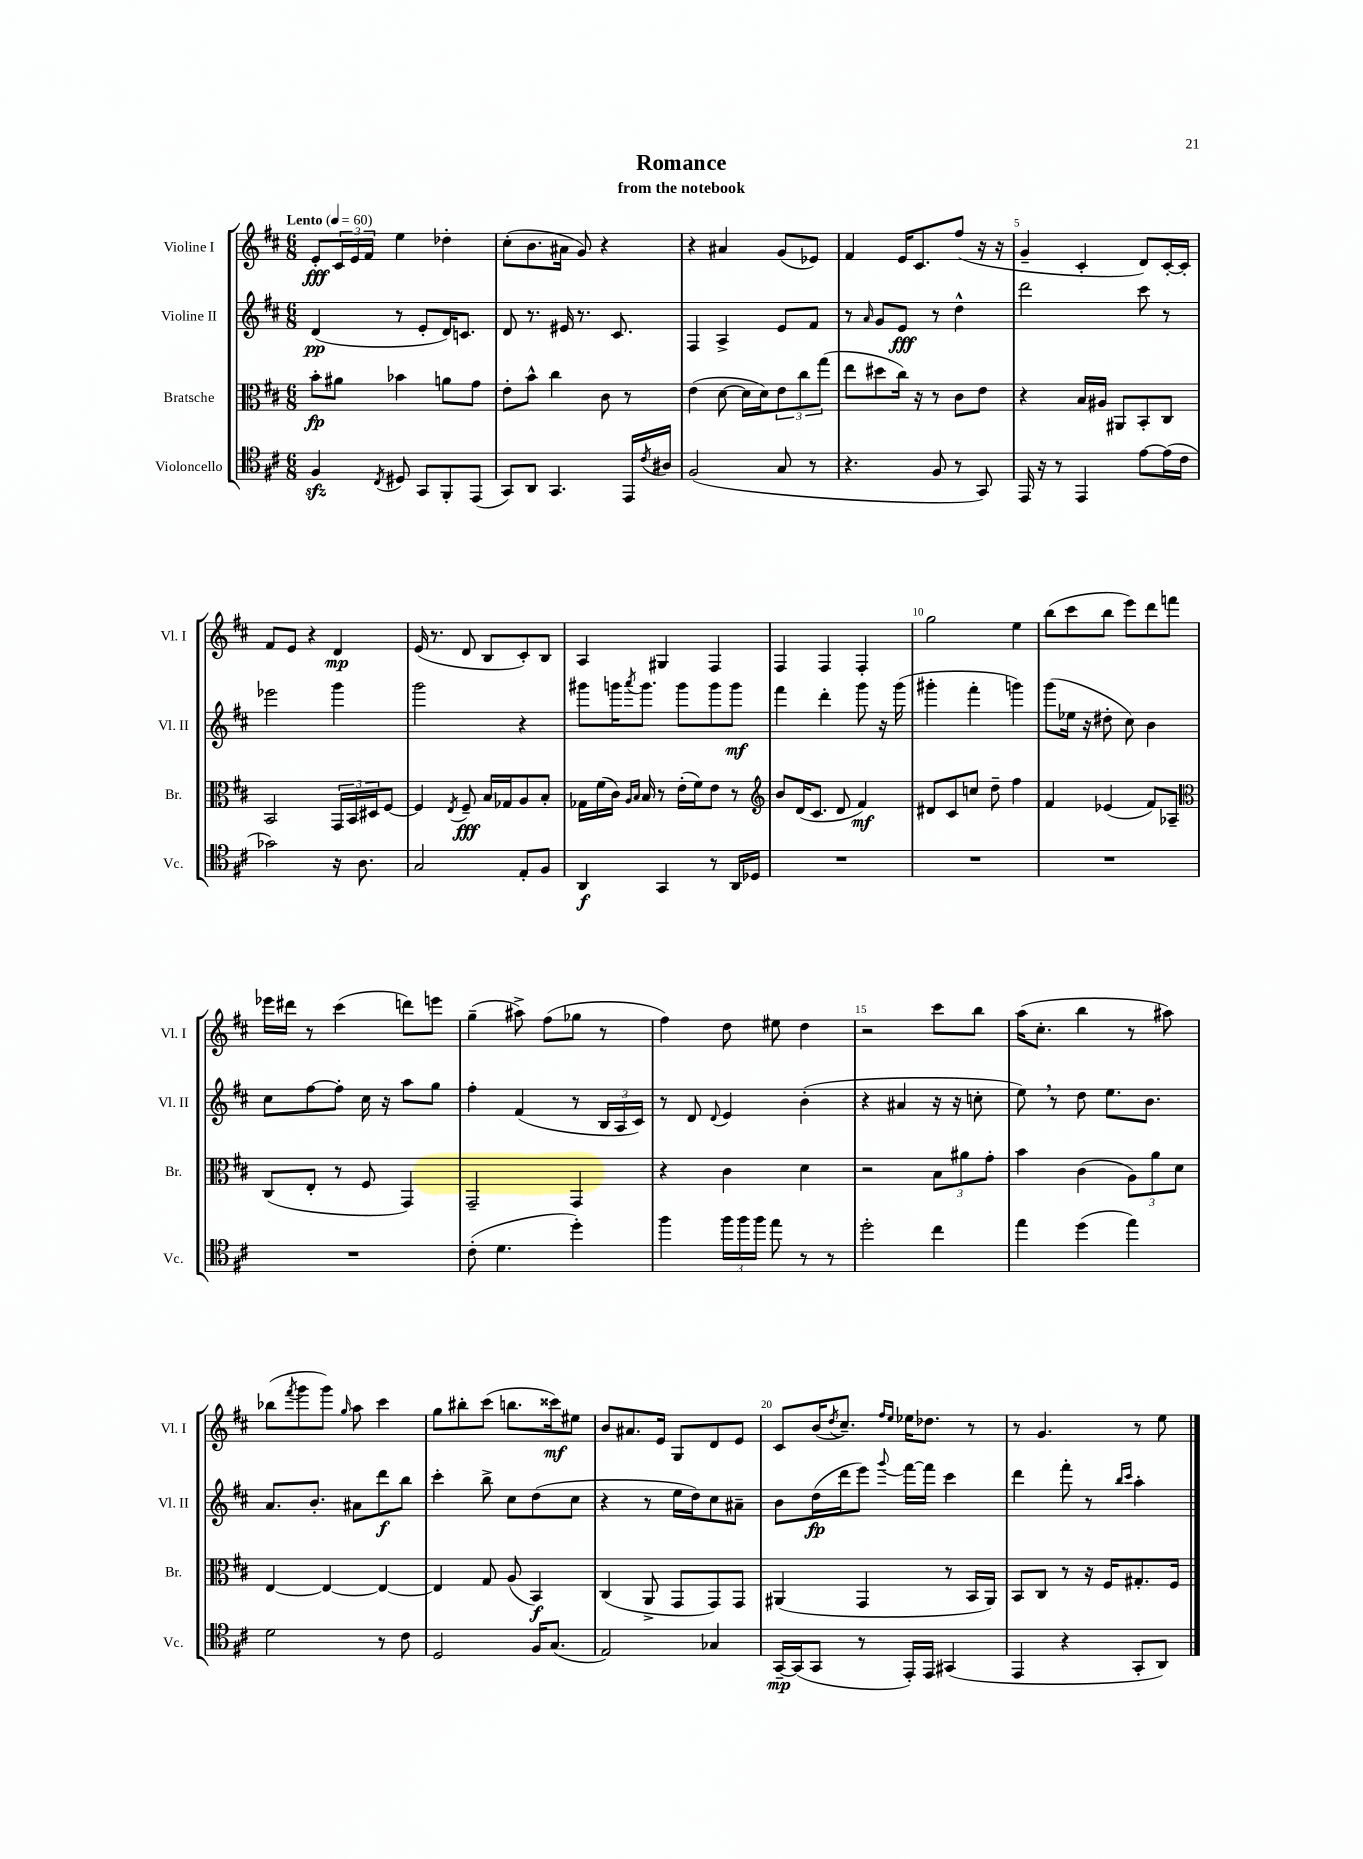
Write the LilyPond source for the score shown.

\header { title = "Romance" subtitle = "from the notebook" }
<<
\new StaffGroup <<
\new Staff = "s0" \with { instrumentName = "Violine I" shortInstrumentName = "Vl. I" } {
    \clef treble \key d \major \numericTimeSignature \time 6/8 \tempo "Lento" 4 = 60
    e'8-.\fff \tuplet 3/2 { cis'16 e'16 fis'16 } e''4 des''4-. |
    cis''8-.( b'8. ais'16 g'8) r4 |
    r4 ais'4 g'8( ees'8) |
    fis'4 e'16 cis'8. fis''8( r16 r16 |
    g'4-- cis'4-. d'8) cis'16~-. cis'16-. |
    fis'8 e'8 r4 d'4\mp |
    e'16( r8. d'8 b8 cis'8-.) b8 |
    a4 gis4 fis4 |
    fis4 fis4 fis4-. |
    g''2 e''4 |
    b''8( cis'''8 b''8 e'''8) d'''8 f'''8 |
    ees'''16 dis'''16 r8 cis'''4( d'''8) e'''8 |
    g''4--( ais''8->) fis''8( ges''8 r8 |
    fis''4) d''8 eis''8 d''4 |
    r2 cis'''8 b''8 |
    a''16( cis''8.-. b''4 r8 ais''8) |
    bes''8( \acciaccatura { fis'''8 } g'''8 g'''8) \grace { g''16 } a''8 cis'''4 |
    g''8 bis''8-. cis'''8( b''8. cisis'''16\mf) eis''8 |
    b'8 ais'8. e'16 g8 d'8 e'8 |
    cis'8 b'16( \acciaccatura { d''8 } cis''8.--) \grace { fis''16 e''16 } ees''16 des''8. r8 |
    r8 g'4. r8 e''8 \bar "|." |
}
\new Staff = "s1" \with { instrumentName = "Violine II" shortInstrumentName = "Vl. II" } {
    \clef treble \key d \major \numericTimeSignature \time 6/8
    d'4\pp( r8 e'8-. d'16) c'8. |
    d'8 r8. eis'16 r8. cis'8. |
    fis4 a4-> e'8 fis'8 |
    r8 \grace { a'16 } g'8 e'8\fff r8 d''4-^ |
    d'''2 cis'''8 r8 |
    ees'''2 g'''4 |
    g'''2 r4 |
    gis'''8 g'''16 \acciaccatura { a'''8 } g'''8. g'''8 g'''8 g'''8\mf |
    fis'''4 d'''4-. g'''8 r16 g'''16( |
    gis'''4-. fis'''4-. g'''4) |
    g'''8( ees''16 r16 dis''8-. cis''8) b'4 |
    cis''8 fis''8~ fis''8-. cis''16 r16 a''8 g''8 |
    fis''4-. fis'4( r8 \tuplet 3/2 { b16 a16 cis'16) } |
    r8 d'8 \appoggiatura { d'8 } e'4 b'4-.( |
    r4 ais'4 r16 r16 c''8-. |
    e''8) \breathe r8 d''8 e''8. b'8. |
    a'8. b'8.-. ais'8 d'''8\f b''8 |
    cis'''4-. b''8-> cis''8 d''8( cis''8 |
    r4 r8 e''16 d''16) cis''8 ais'8-- |
    b'8 d''16\fp( d'''16 e'''8) \appoggiatura { g'''8 } fis'''16~ fis'''16 cis'''4 |
    d'''4 fis'''8-. r8 \grace { b''16 cis'''16 } a''4-. \bar "|." |
}
\new Staff = "s2" \with { instrumentName = "Bratsche" shortInstrumentName = "Br." } {
    \clef alto \key d \major \numericTimeSignature \time 6/8
    b'8-.\fp ais'8 bes'4 a'8 g'8 |
    e'8-. b'8-^ cis''4 cis'8 r8 |
    e'4( d'8~ d'16 d'16) \tuplet 3/2 { e'8 cis''8 g''8( } |
    e''8 dis''8 cis''16) r16 r8 cis'8 e'8 |
    r4 b16 ais16 ais,8 b,8-. cis8 |
    b,2 \tuplet 3/2 { g,16 b,16 dis16 } fis8~ |
    fis4 \acciaccatura { e8 } fis8--\fff b16 ges16 a8 b8-. |
    ges16 fis'16( cis'16) \grace { a16 b16 } b16 r8 e'16-.( fis'16) e'8 r8 |
    \clef treble b'8 d'16( cis'8. d'8 fis'4\mf) |
    dis'8 cis'8 c''8 d''8-- fis''4 |
    fis'4 ees'4( fis'8) aes8-- |
    \clef alto cis8( e8-. r8 fis8 g,4) |
    g,2-- g,4 |
    r4 cis'4 d'4 |
    r2 \tuplet 3/2 { b8 ais'8 g'8-. } |
    b'4 cis'4( \tuplet 3/2 { a8) a'8 d'8 } |
    e4~ e4~ e4~ |
    e4 g8 a8( b,4\f) |
    cis4( a,8-> g,8 g,8) g,8 |
    ais,4( g,4 r8 b,16 ais,16) |
    b,8 cis8 r8 r16 fis16 gis8.-. fis16 \bar "|." |
}
\new Staff = "s3" \with { instrumentName = "Violoncello" shortInstrumentName = "Vc." } {
    \clef tenor \key d \major \numericTimeSignature \time 6/8
    fis4\sfz \acciaccatura { cis8 } dis8 g,8 fis,8-. e,8( |
    g,8) a,8 g,4. e,16 \acciaccatura { cis'8 } ais16 |
    fis2( g8 r8 |
    r4. fis8 r8 g,8) |
    e,16 r16 r8 e,4 e'8~ e'16( cis'16 |
    ges'2) r16 a8. |
    g2 e8-. fis8 |
    a,4\f g,4 r8 a,16 des16 |
    R2. |
    R2. |
    R2. |
    R2. |
    cis'8-.( d'4. d''4-.) |
    fis''4 \tuplet 3/2 { fis''16 fis''16 fis''16 } e''8 r8 r8 |
    d''2-. cis''4 |
    e''4 d''4( e''4) |
    d'2 r8 cis'8 |
    d2 fis16 g8.( |
    e2) ges4 |
    g,16~--\mp g,16( g,8 r8 e,16-.) e,16 gis,4( |
    e,4 r4 g,8-. a,8) \bar "|." |
}
>>
>>
\layout { \context { \Score \override BarNumber.break-visibility = ##(#f #t #t) barNumberVisibility = #(every-nth-bar-number-visible 5) } }
